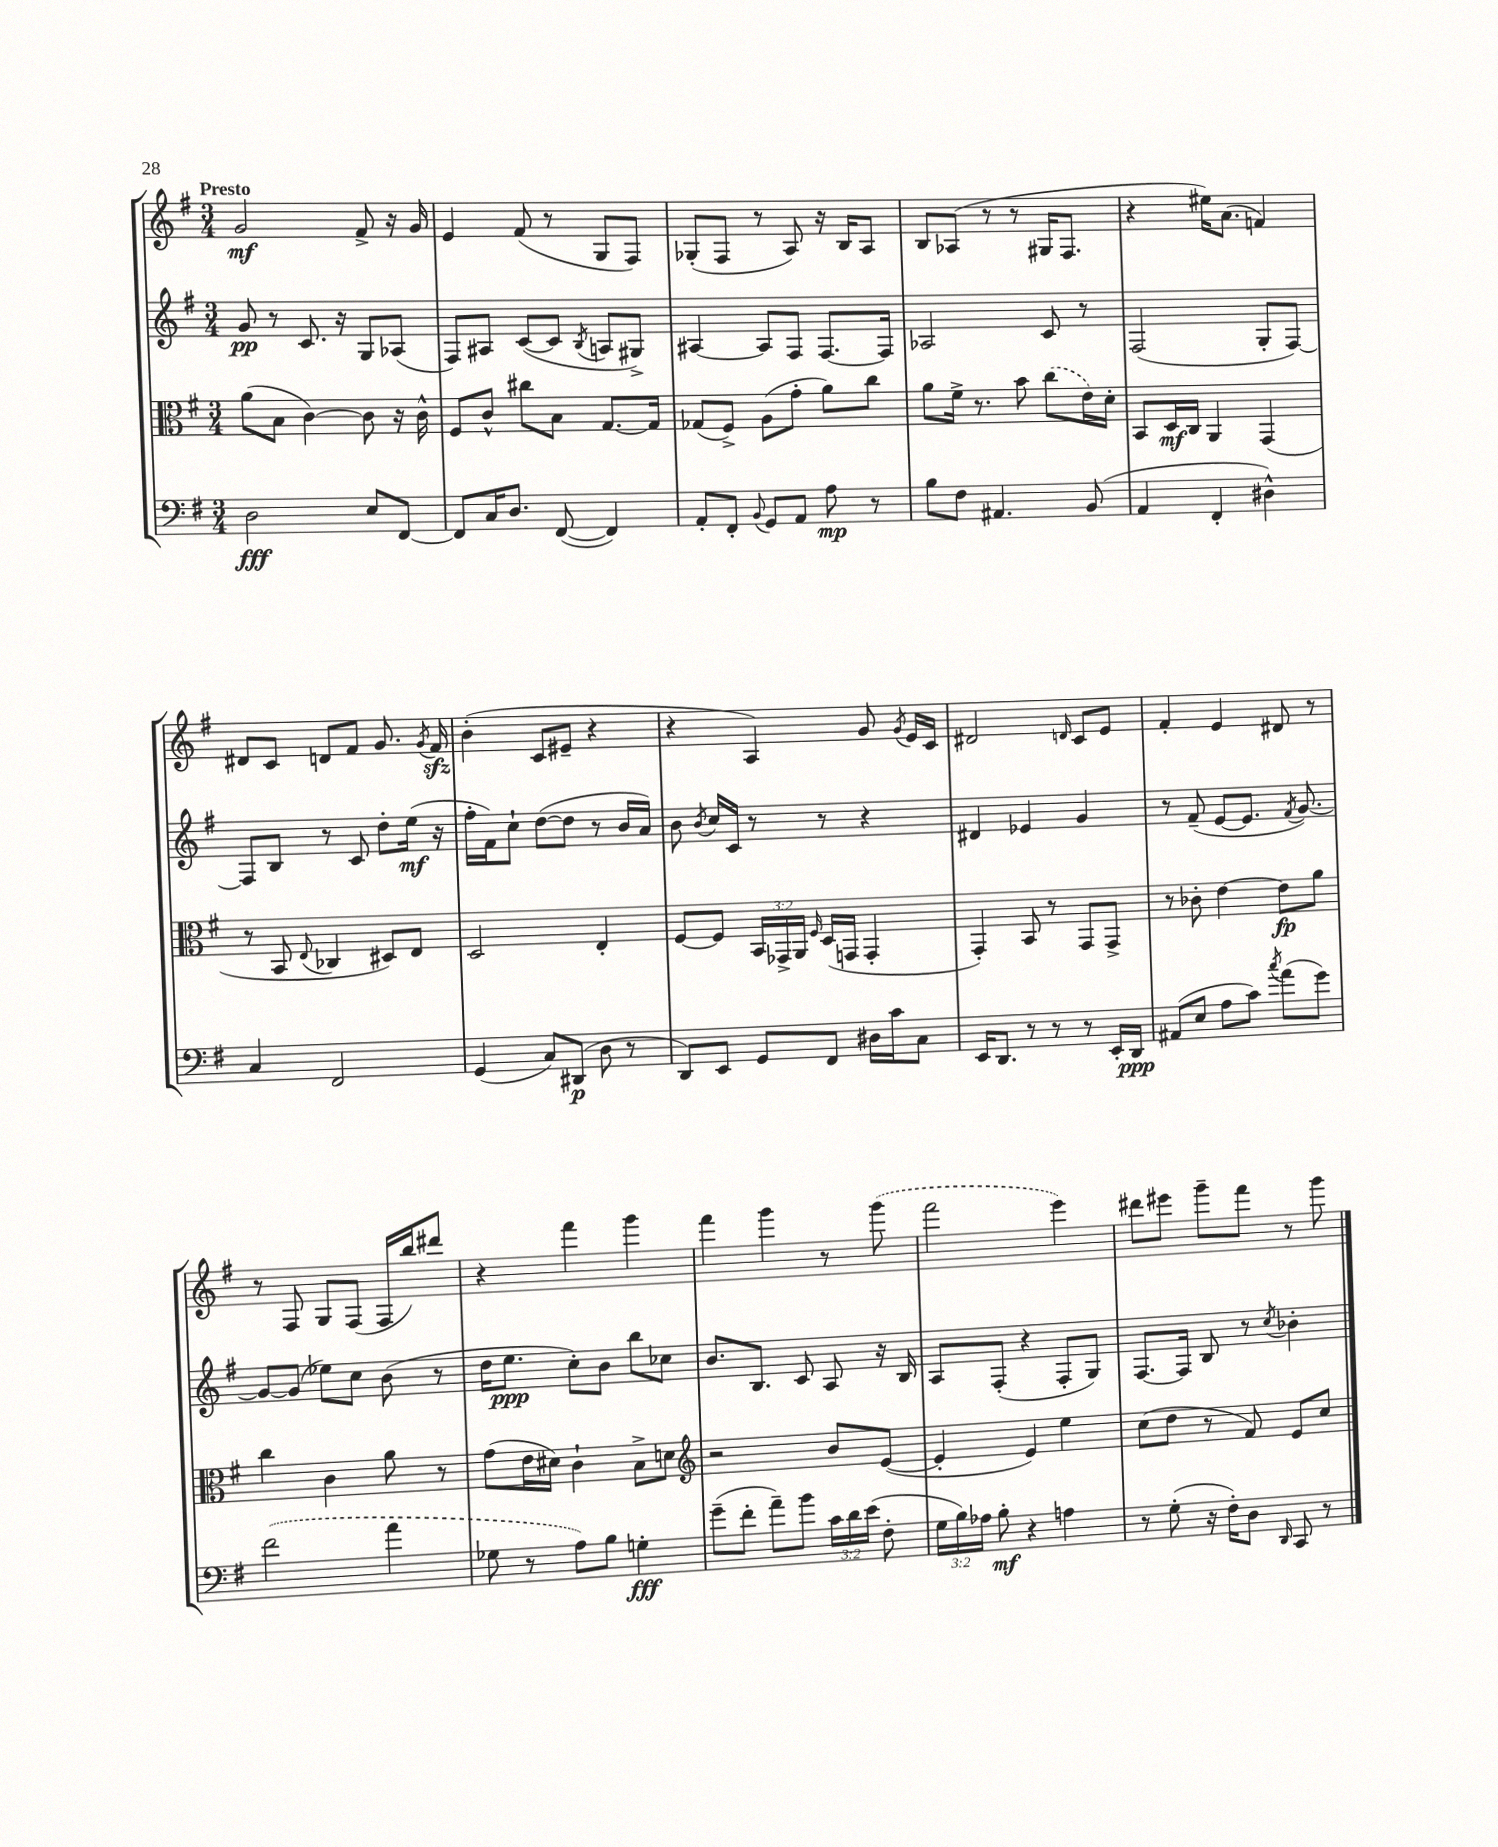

**kern	**dynam	**kern	**dynam	**kern	**dynam	**kern	**dynam
*part4	*part4	*part3	*part3	*part2	*part2	*part1	*part1
*staff4	*staff4	*staff3	*staff3	*staff2	*staff2	*staff1	*staff1
*clefF4	*	*clefC3	*	*clefG2	*	*clefG2	*
*k[f#]	*	*k[f#]	*	*k[f#]	*	*k[f#]	*
*M3/4	*	*M3/4	*	*M3/4	*	*M3/4	*
=1	=1	=1	=1	=1	=1	=1	=1
!	!	!	!	!	!	!LO:TX:a:B:t=Presto	!
2D\	fff	(8a\L	.	8g/	pp	2g/	mf
.	.	8B\J	.	8r	.	.	.
.	.	[4c\)	.	8.c/	.	.	.
.	.	.	.	16r	.	.	.
8E/L	.	8c\]	.	8G/L	.	8f#^/	.
[8FF#/J	.	16r	.	(8A-X/J	.	16r	.
.	.	16c^^\	.	.	.	16g/	.
=2	=2	=2	=2	=2	=2	=2	=2
8FF#/L]	.	8F#/L	.	8F#/L)	.	4e/	.
16C/K	.	8c^^/J	.	8A#X/J	.	.	.
8.D/J	.	.	.	.	.	.	.
.	.	8cc#X\L	.	([8c/L	.	(8f#/	.
([8FF#/	.	8B\J	.	8c/J]	.	8r	.
.	.	.	.	8qB/	.	.	.
4FF#/])	.	[8.G/L	.	8An/L	.	8G/L	.
.	.	.	.	8G#X^/J)	.	8F#/J)	.
.	.	16G/Jk]	.	.	.	.	.
=3	=3	=3	=3	=3	=3	=3	=3
8AA'/L	.	(8G-X/L	.	[4A#X/	.	(8G-X'/L	.
8FF#'/J	.	8F#^/J)	.	.	.	8F#/J	.
8qqBB/	.	.	.	.	.	.	.
8GG/L	.	(8A\L	.	8A#/L]	.	8r	.
8AA/J	.	8g'\J	.	8F#/J	.	8A/)	.
8A\	mp	8a\L)	.	[8.F#/L	.	16r	.
.	.	.	.	.	.	16B/KL	.
8r	.	8cc\J	.	.	.	8A/J	.
.	.	.	.	16F#/Jk]	.	.	.
=4	=4	=4	=4	=4	=4	=4	=4
8B\L	.	8a\L	.	2A-X/	.	8B/L	.
8F#\J	.	16f#^\Jk	.	.	.	(8A-X/J	.
.	.	8.r	.	.	.	.	.
4.AA#X/	.	.	.	.	.	8r	.
.	.	8b\	.	.	.	8r	.
.	.	(8cc\L	.	8c/	.	16G#X/KL	.
.	.	.	.	.	.	8.F#/J	.
(8BB/	.	16e\L)	.	8r	.	.	.
.	.	16d'\JJ	.	.	.	.	.
=5	=5	=5	=5	=5	=5	=5	=5
4AA/	.	8BB/L	.	(2F#/	.	4r	.
.	.	16D/L	mf	.	.	.	.
.	.	16C/JJ	.	.	.	.	.
4FF#'/	.	4AA/	.	.	.	16ee#X\KL)	.
.	.	.	.	.	.	(8.a\J	.
4D#X^^\)	.	(4GG/	.	8G'/L	.	4fn/)	.
.	.	.	.	[8F#/J)	.	.	.
!!LO:LB:g=z
=6	=6	=6	=6	=6	=6	=6	=6
4C/	.	8r	.	8F#/L]	.	8d#X/L	.
.	.	8BB/	.	8B/J	.	8c/J	.
.	.	8qqE/	.	.	.	.	.
2FF#/	.	4C-X/	.	8r	.	8dn/L	.
.	.	.	.	8c/	.	8f#/J	.
.	.	8D#X/L)	.	8dd'\L	.	8.g/	.
.	.	8E/J	.	(16ee\Jk	mf	.	.
.	.	.	.	.	.	8qg/	.
.	.	.	.	16r	.	16f#zz/	.
=7	=7	=7	=7	=7	=7	=7	=7
(4GG/	.	2D/	.	16ff#'\LL	.	(4b'\	.
.	.	.	.	16f#\J)	.	.	.
.	.	.	.	8cc`\J	.	.	.
8C/L)	.	.	.	([8dd\L	.	8c/L	.
(8DD#X/J	p	.	.	8dd\J]	.	8e#X~/J	.
8D\	.	4E'/	.	8r	.	4r	.
8r	.	.	.	16b/LL	.	.	.
.	.	.	.	16a/JJ)	.	.	.
=8	=8	=8	=8	=8	=8	=8	=8
8DD/L)	.	[8F#/L	.	8b\	.	4r	.
.	.	.	.	8qb/	.	.	.
8EE/J	.	8F#/J]	.	16cc/LL	.	.	.
.	.	.	.	16c/JJ	.	.	.
8GG/L	.	24BB/LL	.	8r	.	4A/)	.
.	.	24GG-X^/	.	.	.	.	.
.	.	24AA/JJ	.	.	.	.	.
.	.	16qqF#/	.	.	.	.	.
8FF#/J	.	(16D/LL	.	8r	.	.	.
.	.	16GGn/JJ	.	.	.	.	.
16D#X\LL	.	4GG'/	.	4r	.	8g/	.
16c\J	.	.	.	.	.	.	.
.	.	.	.	.	.	8qg/	.
8C\J	.	.	.	.	.	16e/LL	.
.	.	.	.	.	.	16c/JJ	.
=9	=9	=9	=9	=9	=9	=9	=9
16EE/KL	.	4GG'/)	.	4d#X/	.	2d#X/	.
8.DD/J	.	.	.	.	.	.	.
8r	.	8BB/	.	4e-X/	.	.	.
8r	.	8r	.	.	.	.	.
.	.	.	.	.	.	16qqdn/	.
8r	.	8GG/L	.	4g/	.	8c/L	.
16EE'/LL	.	8GG^/J	.	.	.	8e/J	.
16DD/JJ	ppp	.	.	.	.	.	.
=10	=10	=10	=10	=10	=10	=10	=10
(8AA#X/L	.	8r	.	8r	.	4f#'/	.
8E/J	.	8c-X'\	.	(8f#~/	.	.	.
8A\L	.	[4e\	.	[8e/L	.	4e/	.
8c\J)	.	.	.	8.e/J]	.	.	.
8qcc/	.	.	.	.	.	.	.
(8a\L	.	8e\L]	fp	.	.	8d#X/	.
.	.	.	.	8qf#/	.	.	.
.	.	.	.	[8.g/)	.	.	.
8g\J)	.	8a\J	.	.	.	8r	.
!!LO:LB:g=z
=11	=11	=11	=11	=11	=11	=11	=11
(2f#\	.	4cc\	.	8g/L_	.	8r	.
.	.	.	.	(8g/J]	.	8F#/	.
.	.	4c\	.	8ee-X\L)	.	8G/L	.
.	.	.	.	8cc\J	.	(8F#/J	.
4a\	.	8a\	.	(8b\	.	16F#/LL	.
.	.	.	.	.	.	16bb/J)	.
.	.	8r	.	8r	.	8ddd#X/J	.
=12	=12	=12	=12	=12	=12	=12	=12
8G-X\	.	(8g\L	.	16dd\KL	.	4r	.
.	.	.	.	8.ee\J	ppp	.	.
8r	.	16e\L	.	.	.	.	.
.	.	16d#X\JJ)	.	.	.	.	.
8A\L)	.	4c`\	.	8cc'\L)	.	4fff#\	.
8B\J	.	.	.	8b\J	.	.	.
4Gn'\	fff	8B^\L	.	8bb\L	.	4ggg\	.
.	.	8dn\J	.	8cc-X\J	.	.	.
=13	=13	=13	=13	=13	=13	=13	=13
*	*	*clefG2	*	*	*	*	*
(8g~\L	.	2r	.	8.b/L	.	4fff#\	.
8f#'\J	.	.	.	.	.	.	.
.	.	.	.	8.B/J	.	.	.
8a~\L)	.	.	.	.	.	4ggg\	.
8b\J	.	.	.	8c/	.	.	.
24c\LL	.	8b/L	.	8A/	.	8r	.
24d\	.	.	.	.	.	.	.
(24e\JJ	.	.	.	.	.	.	.
8F#'\	.	([8e/J	.	16r	.	(8ggg\	.
.	.	.	.	16B/	.	.	.
=14	=14	=14	=14	=14	=14	=14	=14
24G\LL	.	4e'/]	.	8A/L	.	2fff#\	.
24B\)	.	.	.	.	.	.	.
24A-X\JJ	.	.	.	.	.	.	.
8B'\	mf	.	.	(8F#'/J	.	.	.
4r	.	4e/)	.	4r	.	.	.
4An\	.	4ee\	.	8F#'/L	.	4eee\)	.
.	.	.	.	8G/J)	.	.	.
=15	=15	=15	=15	=15	=15	=15	=15
8r	.	(8cc\L	.	[8.F#/L	.	8ddd#X\L	.
(8G'\	.	8dd\J	.	.	.	8eee#X\J	.
.	.	.	.	16F#/Jk]	.	.	.
16r	.	8r	.	8B/	.	8ggg~\L	.
16F#'\KL)	.	.	.	.	.	.	.
8D\J	.	8f#/)	.	8r	.	8fff#\J	.
16qqDD/	.	.	.	8qcc/	.	.	.
8CC/	.	8e/L	.	4b-X'\	.	8r	.
8r	.	8cc/J	.	.	.	8ggg\	.
==	==	==	==	==	==	==	==
*-	*-	*-	*-	*-	*-	*-	*-
